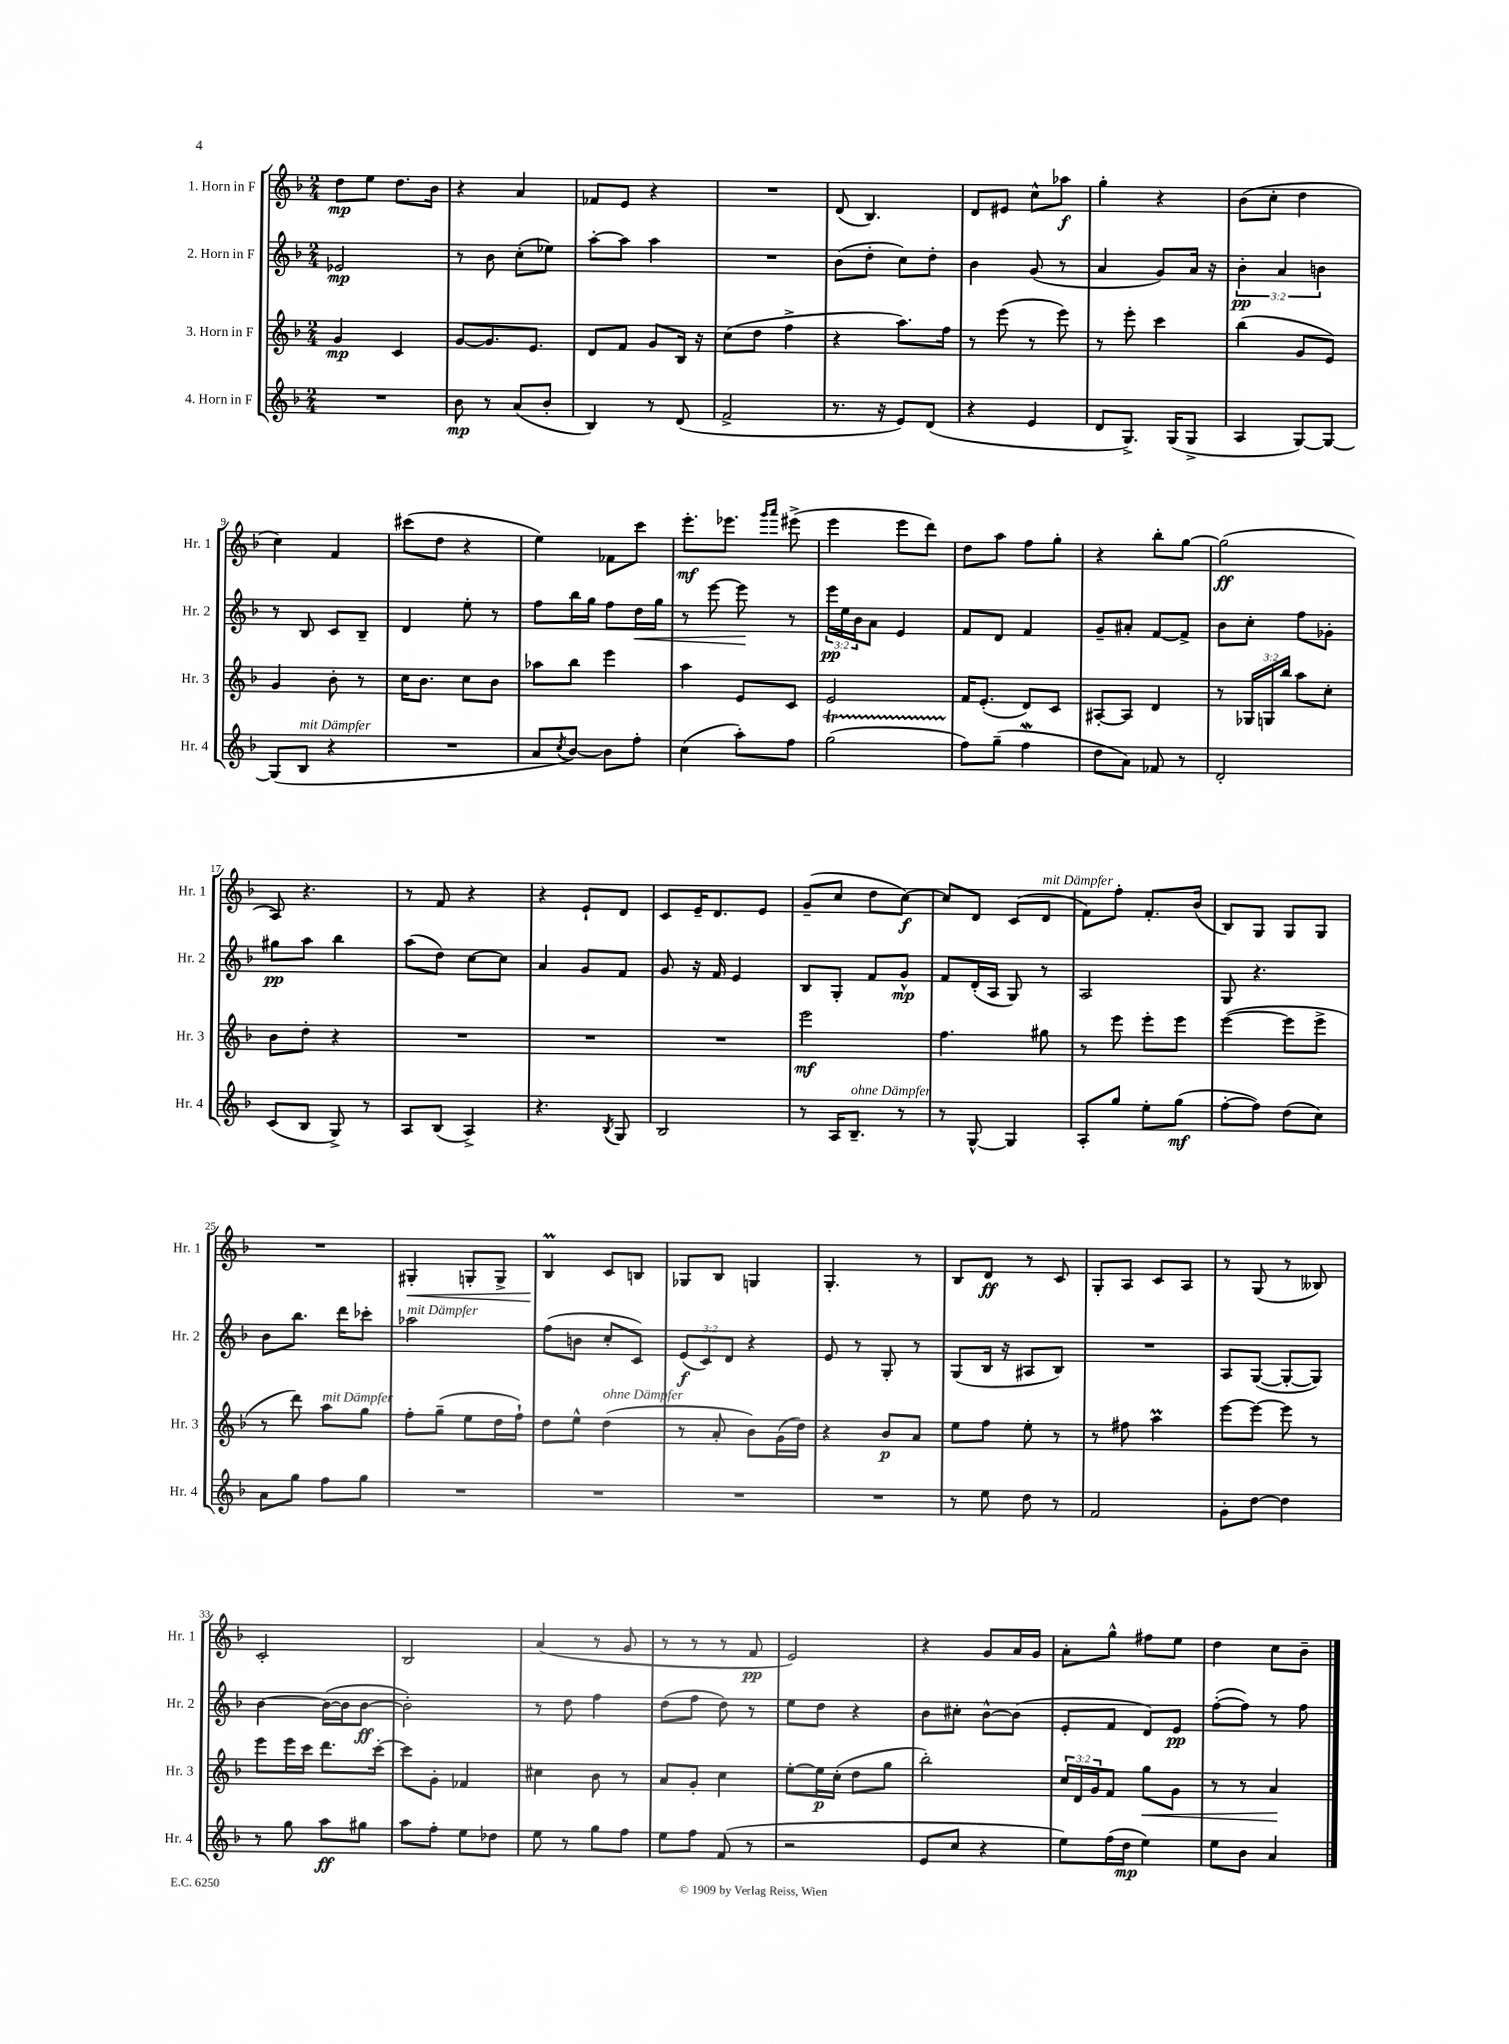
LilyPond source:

<<
\new StaffGroup <<
\new Staff = "s0" \with { instrumentName = "1. Horn in F" shortInstrumentName = "Hr. 1" } {
    \clef treble \key f \major \numericTimeSignature \time 2/4
    d''8\mp e''8 d''8. bes'16 |
    r4 a'4 |
    fes'8 e'8 r4 |
    R2 |
    d'8( bes4.) |
    d'8 eis'8 c''8-^ aes''8\f |
    g''4-. r4 |
    bes'8( c''8-. d''4 |
    c''4) f'4 |
    cis'''8( d''8 r4 |
    e''4) fes'8 c'''8 |
    e'''8.-.\mf ees'''8. \grace { g'''16 a'''16 } eis'''8->( |
    e'''4 e'''8 d'''8) |
    d''8 a''8 f''8 g''8-. |
    r4 bes''8-. g''8~ |
    g''2\ff( |
    a8) r4. |
    r8 f'8 r4 |
    r4 e'8-! d'8 |
    c'8 e'16-- d'8. e'8 |
    g'8--( c''8 d''8 c''8~\f) |
    c''8 d'8 c'8( d'8^\markup { \italic "mit Dämpfer" } |
    f'8) f''8-. f'8.-. bes'16( |
    bes8) g8 g8 g8 |
    R2 |
    gis4-.\< g8-. g8-> |
    bes4\prall\! c'8 b8 |
    ges8 bes8 g4 |
    g4.-. r8 |
    bes8 d'8\ff r8 c'8 |
    g8-. a8 c'8 a8 |
    r8 g8( r8 beses8) |
    c'2-. |
    bes2 |
    a'4( r8 g'8 |
    r8 r8 r8 f'8\pp |
    e'2) |
    r4 g'8 a'16 g'16 |
    a'8-. g''8-^ fis''8 e''8 |
    d''4 c''8 bes'8-- \bar "|." |
}
\new Staff = "s1" \with { instrumentName = "2. Horn in F" shortInstrumentName = "Hr. 2" } {
    \clef treble \key f \major \numericTimeSignature \time 2/4 \override Staff.TupletNumber.text = #tuplet-number::calc-fraction-text
    ees'2\mp |
    r8 bes'8 c''8-.( ees''8) |
    a''8~-. a''8 a''4 |
    R2 |
    bes'8( d''8-. c''8) d''8-. |
    bes'4 g'8( r8 |
    a'4 g'8) a'16 r16 |
    \tuplet 3/2 { bes'4-.\pp a'4 b'4 } |
    r8 bes8 c'8 bes8-- |
    d'4 e''8-. r8 |
    f''8 bes''16 g''16 f''8 d''16\< g''16 |
    r8 e'''8~ e'''8\! r8 |
    \tuplet 3/2 { e'''16\pp e''16 bes'16 } a'8 e'4 |
    f'8 d'8 f'4 |
    g'8-- ais'8-. f'8~ f'8-> |
    bes'8 c''8-. f''8 ges'8-. |
    gis''8\pp a''8 bes''4 |
    a''8( d''8) c''8~ c''8 |
    a'4 g'8 f'8 |
    g'8 r16 f'16 e'4 |
    bes8 g8-. f'8 g'8-^\mp |
    f'8 d'16-.( a16 g8) r8 |
    a2 |
    g8 r4. |
    bes'8 bes''8. d'''16 ces'''8-. |
    aes''2^\markup { \italic "mit Dämpfer" } |
    f''8( b'8 c''8-. c'8) |
    \tuplet 3/2 { e'8\f( c'8) d'8 } r4 |
    e'8 r8 g8-. r8 |
    g8( bes16 r16 ais8 bes8) |
    R2 |
    a8 g8~( g8~-. g8) |
    bes'4~ bes'16~( bes'16 bes'8~\ff |
    bes'2-.) |
    r8 d''8 f''4 |
    d''8( f''8 d''8) r8 |
    e''8 d''8 r4 |
    bes'8 cis''8-. bes'8~-^ bes'8( |
    e'8-. f'8 d'8) e'8\pp |
    f''8~-.( f''8) r8 f''8 \bar "|." |
}
\new Staff = "s2" \with { instrumentName = "3. Horn in F" shortInstrumentName = "Hr. 3" } {
    \clef treble \key f \major \numericTimeSignature \time 2/4 \override Staff.TupletNumber.text = #tuplet-number::calc-fraction-text
    g'4\mp c'4 |
    g'8~ g'8. e'8. |
    d'8 f'8 g'8 bes16 r16 |
    c''8( d''8 f''4-> |
    r4 a''8.) f''16 |
    r8 e'''8( r8 e'''8) |
    r8 e'''8-. c'''4 |
    bes''4( g'8 e'8) |
    g'4 bes'8-. r8 |
    c''16 bes'8. c''8 bes'8 |
    aes''8 bes''8 e'''4 |
    a''4 e'8 c'8 |
    e'2 |
    f'16 e'8.-.( d'8) c'8 |
    ais8~-. ais8 d'4 |
    r8 \tuplet 3/2 { ges16 g16 bes''16 } a''8 c''8-. |
    bes'8 d''8-. r4 |
    R2 |
    R2 |
    R2 |
    e'''2\mf |
    f''4. gis''8 |
    r8 e'''8 e'''8-. e'''8 |
    e'''4~( e'''8 e'''8-> |
    r8 d'''8) a''8^\markup { \italic "mit Dämpfer" } g''8 |
    f''8-. g''8--( e''8 d''16 f''16-!) |
    d''8 e''8-^ d''4^\markup { \italic "ohne Dämpfer" }( |
    r8 a'8-. bes'8) g'16( d''16) |
    r4 bes'8\p a'8 |
    e''8 f''8 e''8-. r8 |
    r8 fis''8 a''4\prall |
    e'''8~ e'''8~ e'''8 r8 |
    e'''8 e'''16 c'''16 d'''8. c'''16~-. |
    c'''8 g'8-. fes'4 |
    cis''4 bes'8 r8 |
    a'8 g'8-. c''4 |
    e''8~-. e''16\p c''16-.( d''8 g''8 |
    bes''2-.) |
    \tuplet 3/2 { c''16 d'16 g'16 } f'8 g''8\< g'8 |
    r8 r8 a'4\! \bar "|." |
}
\new Staff = "s3" \with { instrumentName = "4. Horn in F" shortInstrumentName = "Hr. 4" } {
    \clef treble \key f \major \numericTimeSignature \time 2/4
    R2 |
    bes'8\mp r8 a'8( bes'8-. |
    bes4) r8 d'8( |
    f'2-> |
    r8. r16 e'8) d'8( |
    r4 e'4 |
    d'8 g8.->) g16( g8-> |
    a4 g8~) g8~ |
    g8( bes8^\markup { \italic "mit Dämpfer" } r4 |
    R2 |
    a'8 \acciaccatura { c''8 } bes'8~) bes'8 f''8-. |
    c''4( a''8-.) f''8 |
    g''2\startTrillSpan( |
    f''8\stopTrillSpan) g''8--( f''4\mordent |
    d''8 a'8) fes'8 r8 |
    d'2-. |
    c'8( bes8 g8->) r8 |
    a8 bes8( a4->) |
    r4. \acciaccatura { bes8 } g8 |
    bes2 |
    r8 a16 bes8.--^\markup { \italic "ohne Dämpfer" } r8 |
    r8 g8~-^ g4 |
    a8-. g''8 e''8-. g''8\mf( |
    f''8~-. f''8) d''8( c''8) |
    a'8 g''8 f''8 g''8 |
    R2 |
    R2 |
    R2 |
    R2 |
    r8 e''8 d''8 r8 |
    f'2 |
    g'8-. d''8~ d''4 |
    r8 g''8 a''8\ff gis''8 |
    a''8 f''8-. e''8 des''8 |
    e''8 r8 g''8 f''8 |
    e''8 f''8 f'8( r8 |
    r2 |
    e'8 c''8 r4 |
    e''8) f''16( d''16\mp e''4) |
    e''8 bes'8 a'4 \bar "|." |
}
>>
>>
